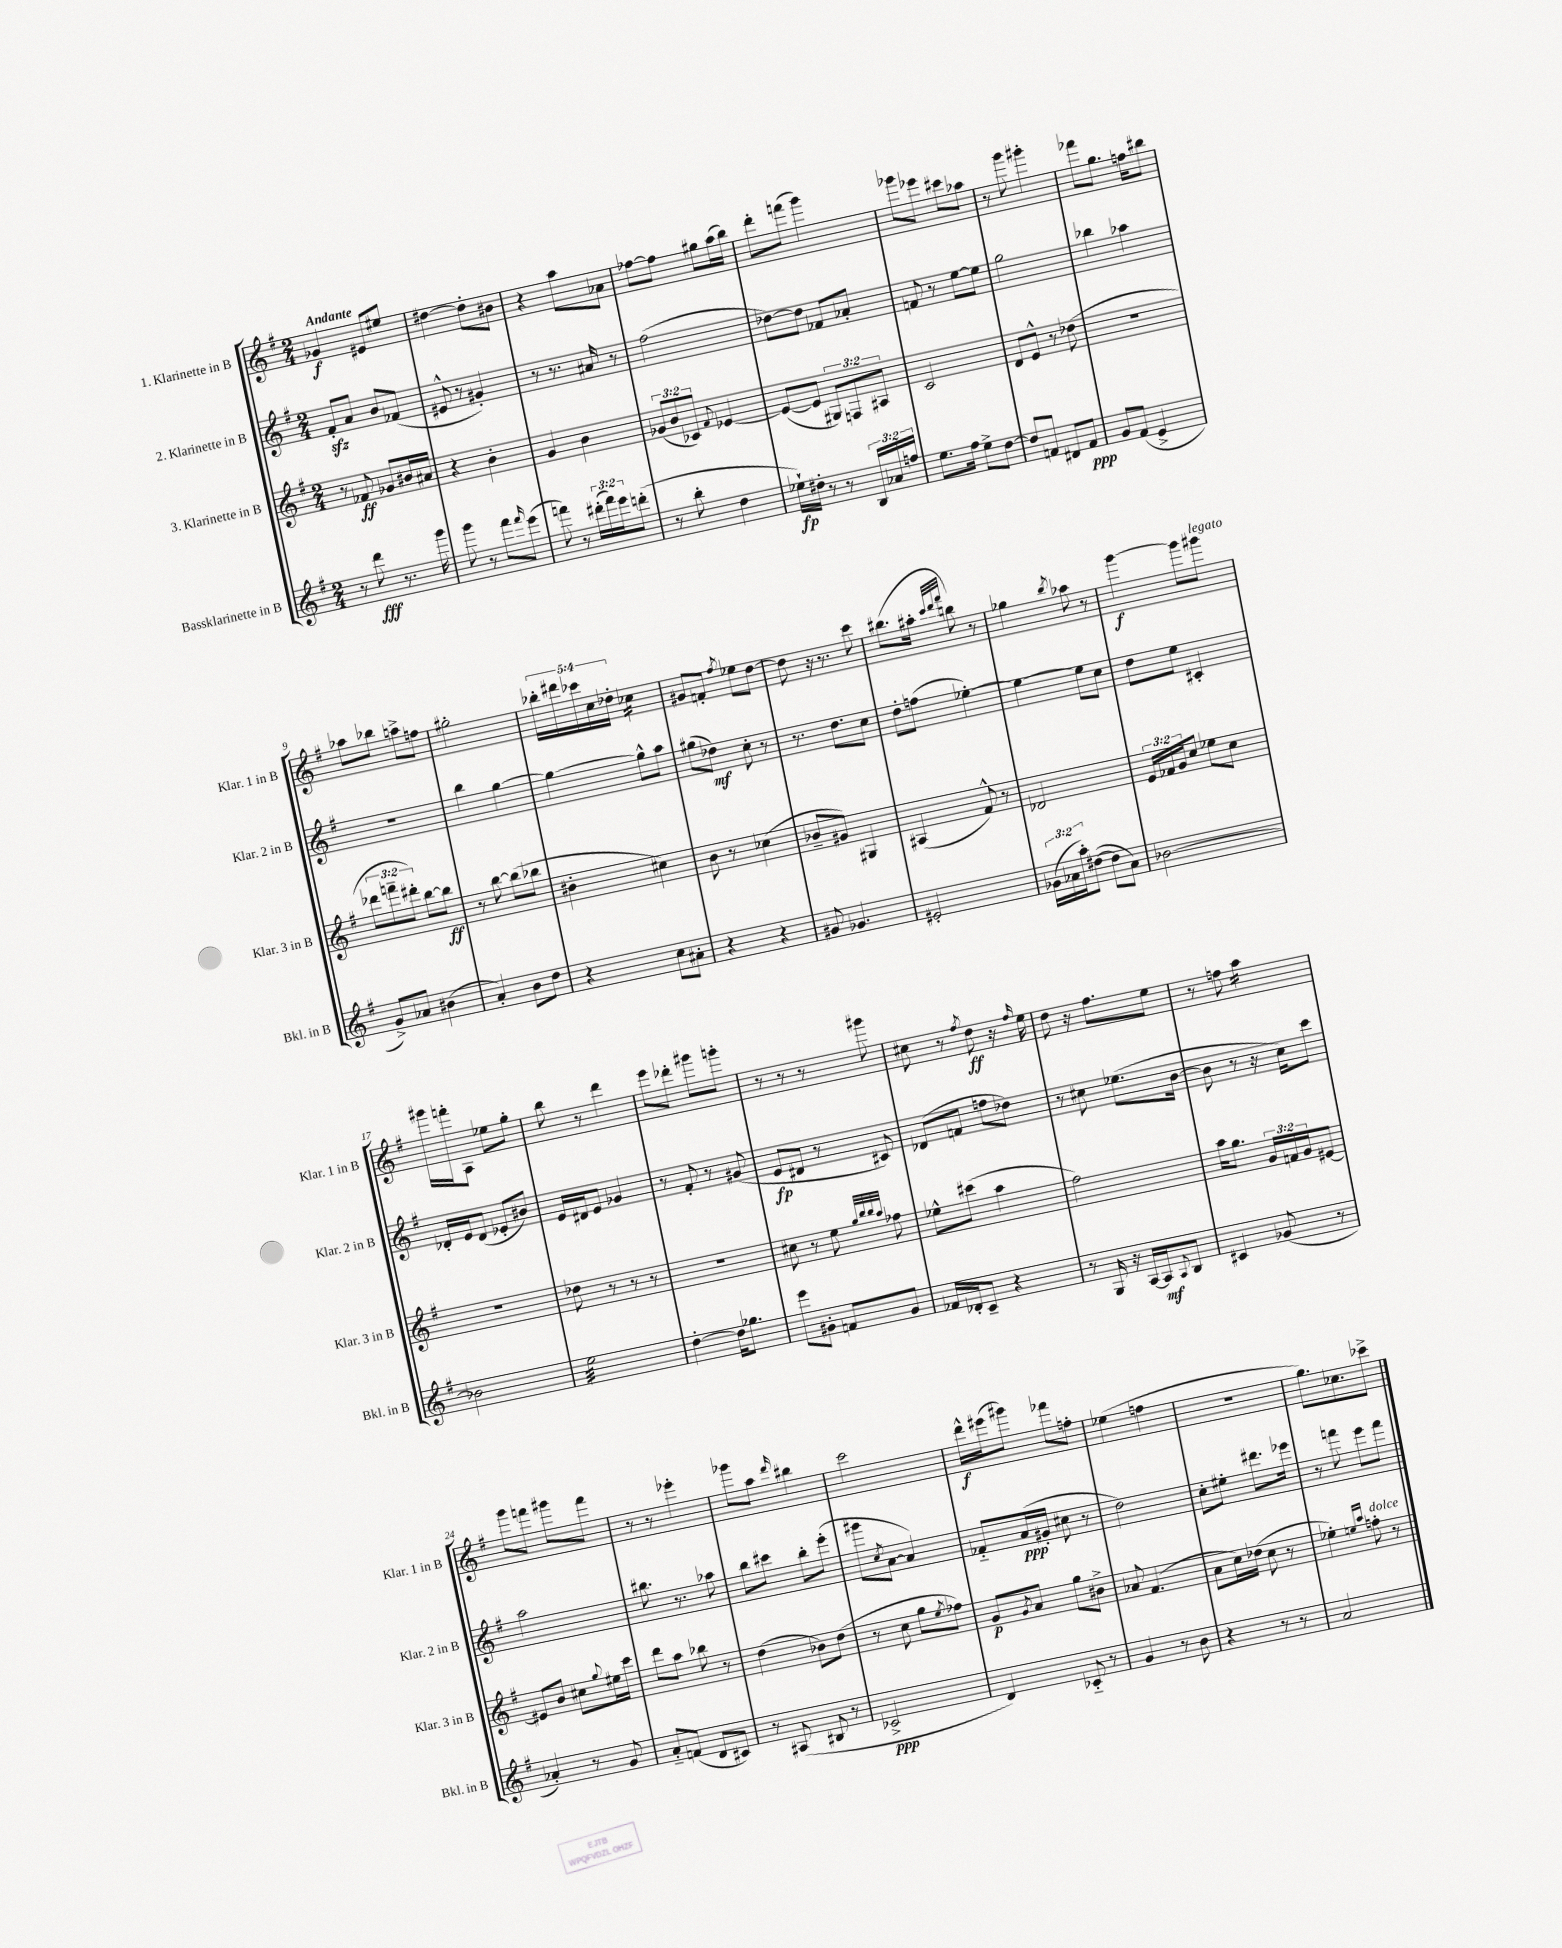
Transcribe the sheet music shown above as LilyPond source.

<<
\new StaffGroup <<
\new Staff = "s0" \with { instrumentName = "1. Klarinette in B" shortInstrumentName = "Klar. 1 in B" } {
    \clef treble \key g \major \numericTimeSignature \time 2/4 \override Staff.TupletNumber.text = #tuplet-number::calc-fraction-text \tempo "Andante"
    ges'4\f eis'8 eis''8 |
    dis''4~ dis''8-. bis'8 |
    r4 a''8 aes'8 |
    fes''8~ fes''8 gis''8 a''16( b''16) |
    d'''8-. f'''8( g'''4) |
    ges'''8 ees'''8 cis'''8 aes''8 |
    r8 g'''8 gis'''4-. |
    fes'''8 g''8. f''16 bis''8 |
    aes''8 bes''8 a''8-> f''8 |
    gis''2-. |
    \tuplet 5/4 { bes''16-. dis'''16 ces'''16 c''16 des''16-. } ces''4:16 |
    gis'8 f'8-. \acciaccatura { fis''8 } ees''8 d''8~ |
    d''8 r16 r8. c'''8 |
    bis''8.( ais''16-. \grace { c'''32 d'''32 fis'''32 } b''8) r8 |
    ges''4 \acciaccatura { b''8 } aes''8 r8 |
    g'''4~\f g'''8 gis'''8^\markup { \italic "legato" } |
    gis'''16 f'''16-. a8 ees''8 g''8-. |
    b''8 r8 d'''4 |
    e'''8 des'''8-. gis'''8 g'''8-. |
    r8 r8 r8 gis'''8 |
    cis''8 r8 \acciaccatura { fis''8 } d''8\ff r16 \grace { fis''16 } e''16 |
    d''8 r16 fis''8. e''8 |
    r8 f''8 a''4:16 |
    g'''8 f'''8 gis'''8 f'''8 |
    r8 r8 ees'''4-. |
    ges'''8 a''8 \grace { d'''16 } bis''4 |
    c'''2 |
    d'''16-^\f eis'''16( gis'''8) fes'''8 f''8-. |
    ees''4( f''4 |
    r2 |
    g''8.) ces''8. ces'''8-> \bar "|." |
}
\new Staff = "s1" \with { instrumentName = "2. Klarinette in B" shortInstrumentName = "Klar. 2 in B" } {
    \clef treble \key g \major \numericTimeSignature \time 2/4
    fis'8-.\sfz a'8 b'8 fes'8( |
    eis'8-^ r8 gis'4-.) |
    r8 r8. ais'16 r8 |
    fis''2( |
    des''8~) des''8 fes'8 aes'8-. |
    f'8 r8 e''8~ e''8 |
    g''2 |
    bes''4 aes''4 |
    r2 |
    b''4 g''4~ |
    g''4~ g''8-^ a''8 |
    gis''8( des''8\mf) c''8-. r8 |
    r8. d''8. c''8 |
    d''8-. f''8( ees''4~-.) |
    ees''4~ ees''8 c''8 |
    d''8 e''8 cis'4-. |
    des'16-. e'16 des'8( ees'8-. bis'8) |
    e'16 dis'16 e'8 ges'4 |
    r8 fis'8-. r8 gis'8( |
    e'8\fp dis'8 r8 cis'8) |
    des'8( f'8 f''8 des''8) |
    r8 cis''8 ees''8.( b'16~ |
    b'8 r8 r16 c''16) c'''8 |
    a''2 |
    bis''8. r8. aes''8 |
    b''8 cis'''8 b''8-. e'''8-.( |
    gis'''8 \acciaccatura { c''8 } a'8~ a'4) |
    fes'8-_ a'16\ppp( gis'16-. cis''8 r8 |
    d''2) |
    c''8-. eis''8-. dis'''8. ees'''16 |
    r8 f'''8 e'''8 f'''8 \bar "|." |
}
\new Staff = "s2" \with { instrumentName = "3. Klarinette in B" shortInstrumentName = "Klar. 3 in B" } {
    \clef treble \key g \major \numericTimeSignature \time 2/4 \override Staff.TupletNumber.text = #tuplet-number::calc-fraction-text
    r8 fes'8\ff ges'8 bis'16 ais'16 |
    r4 b'4-. |
    g'4 b'4 |
    \tuplet 3/2 { ges'8( b'8 ces'8) } \appoggiatura { fis'8 } ees'4~ |
    ees'8~( ees'8 \tuplet 3/2 { gis8) f8 ais8 } |
    c'2 |
    d'8 e'8-^ r8 des''8( |
    r2 |
    \tuplet 3/2 { des'''8 f'''8-- dis'''8-.) } b''8~ b''8\ff |
    r8 b''8~ b''8( bes''8 |
    bis'4-. cis''4) |
    b'8 r8 ces''4( |
    bes'8-- gis'8) gis4 |
    ais4( fis'8-^) r8 |
    des'2 |
    \tuplet 3/2 { e'16 fes'16 g'16 } c''8 ees''8 c''8 |
    r2 |
    des''8 r8 r8 r8 |
    R2 |
    cis''8 r8 e''8 \grace { g''32 b''32 b''32 a''32 } fes''8 |
    ees''8-^ cis'''8( a''4 |
    fis''2) |
    a''16 g''8. \tuplet 3/2 { g'16 f'16 g'16 } eis'8~ |
    eis'8 b'8 cis''8 \appoggiatura { g''8 } eis''16 c'''16 |
    d'''8 a''8 bes''8 r8 |
    d''4( bes'8) d''8( |
    r8 c''8 g''8 \acciaccatura { e''8 } fes''8) |
    g'8\p \acciaccatura { g'8 } a'8 g''8 bis'8-> |
    aes'8 fis'4.( |
    a'8 c''16) des''16( c''8 r8 |
    ees''4-.) \grace { e''16 a''16 } f''8-.^\markup { \italic "dolce" } r8 \bar "|." |
}
\new Staff = "s3" \with { instrumentName = "Bassklarinette in B" shortInstrumentName = "Bkl. in B" } {
    \clef treble \key g \major \numericTimeSignature \time 2/4 \override Staff.TupletNumber.text = #tuplet-number::calc-fraction-text
    r8 d'''8\fff r8. g'''16 |
    g'''8 r8 fis'''8 \grace { fis'''16 } e'''8( |
    f'''8) r8 \tuplet 3/2 { dis'''16-.( f'''16) e'''16 } d'''8-.( |
    r8 b''8-. d''4 |
    ees''16-!\fp) dis''16-. r8 r8 \tuplet 3/2 { b16 aes'16 f''16 } |
    e''8. fis''16 e''8-> d''8~ |
    d''8 f'8 dis'8 f'8\ppp |
    g'8 fis'8( e'4-> |
    g'8->) aes'8 bis'4( |
    a'4-.) b'8 d''8 |
    r4 c''8 ais'8-. |
    r4 r4 |
    gis'8 ges'4. |
    eis'2-. |
    \tuplet 3/2 { ges'16( aes'16 a''16-.) } dis''8~( dis''8 aes'8) |
    bes'2~ |
    bes'2 |
    e''2:32 |
    d''4~-. d''16 ges''8. |
    e'''8 gis'8-. f'8 gis'8 |
    fes'16 des'16-. c'8-- r4 |
    r8 g16 r16 a16~ a16\mf \appoggiatura { a8 } b8 |
    cis'4 ges'8( r8 |
    aes'4-.) r8 g'8 |
    a'8-_ f'8( d'8 cis'8) |
    r8 ais8( bis8 r8 |
    ces'2->\ppp |
    d'4) ces'8-_ r8 |
    g'4 r8 b'8 |
    r4 r8 r8 |
    a'2 \bar "|." |
}
>>
>>
